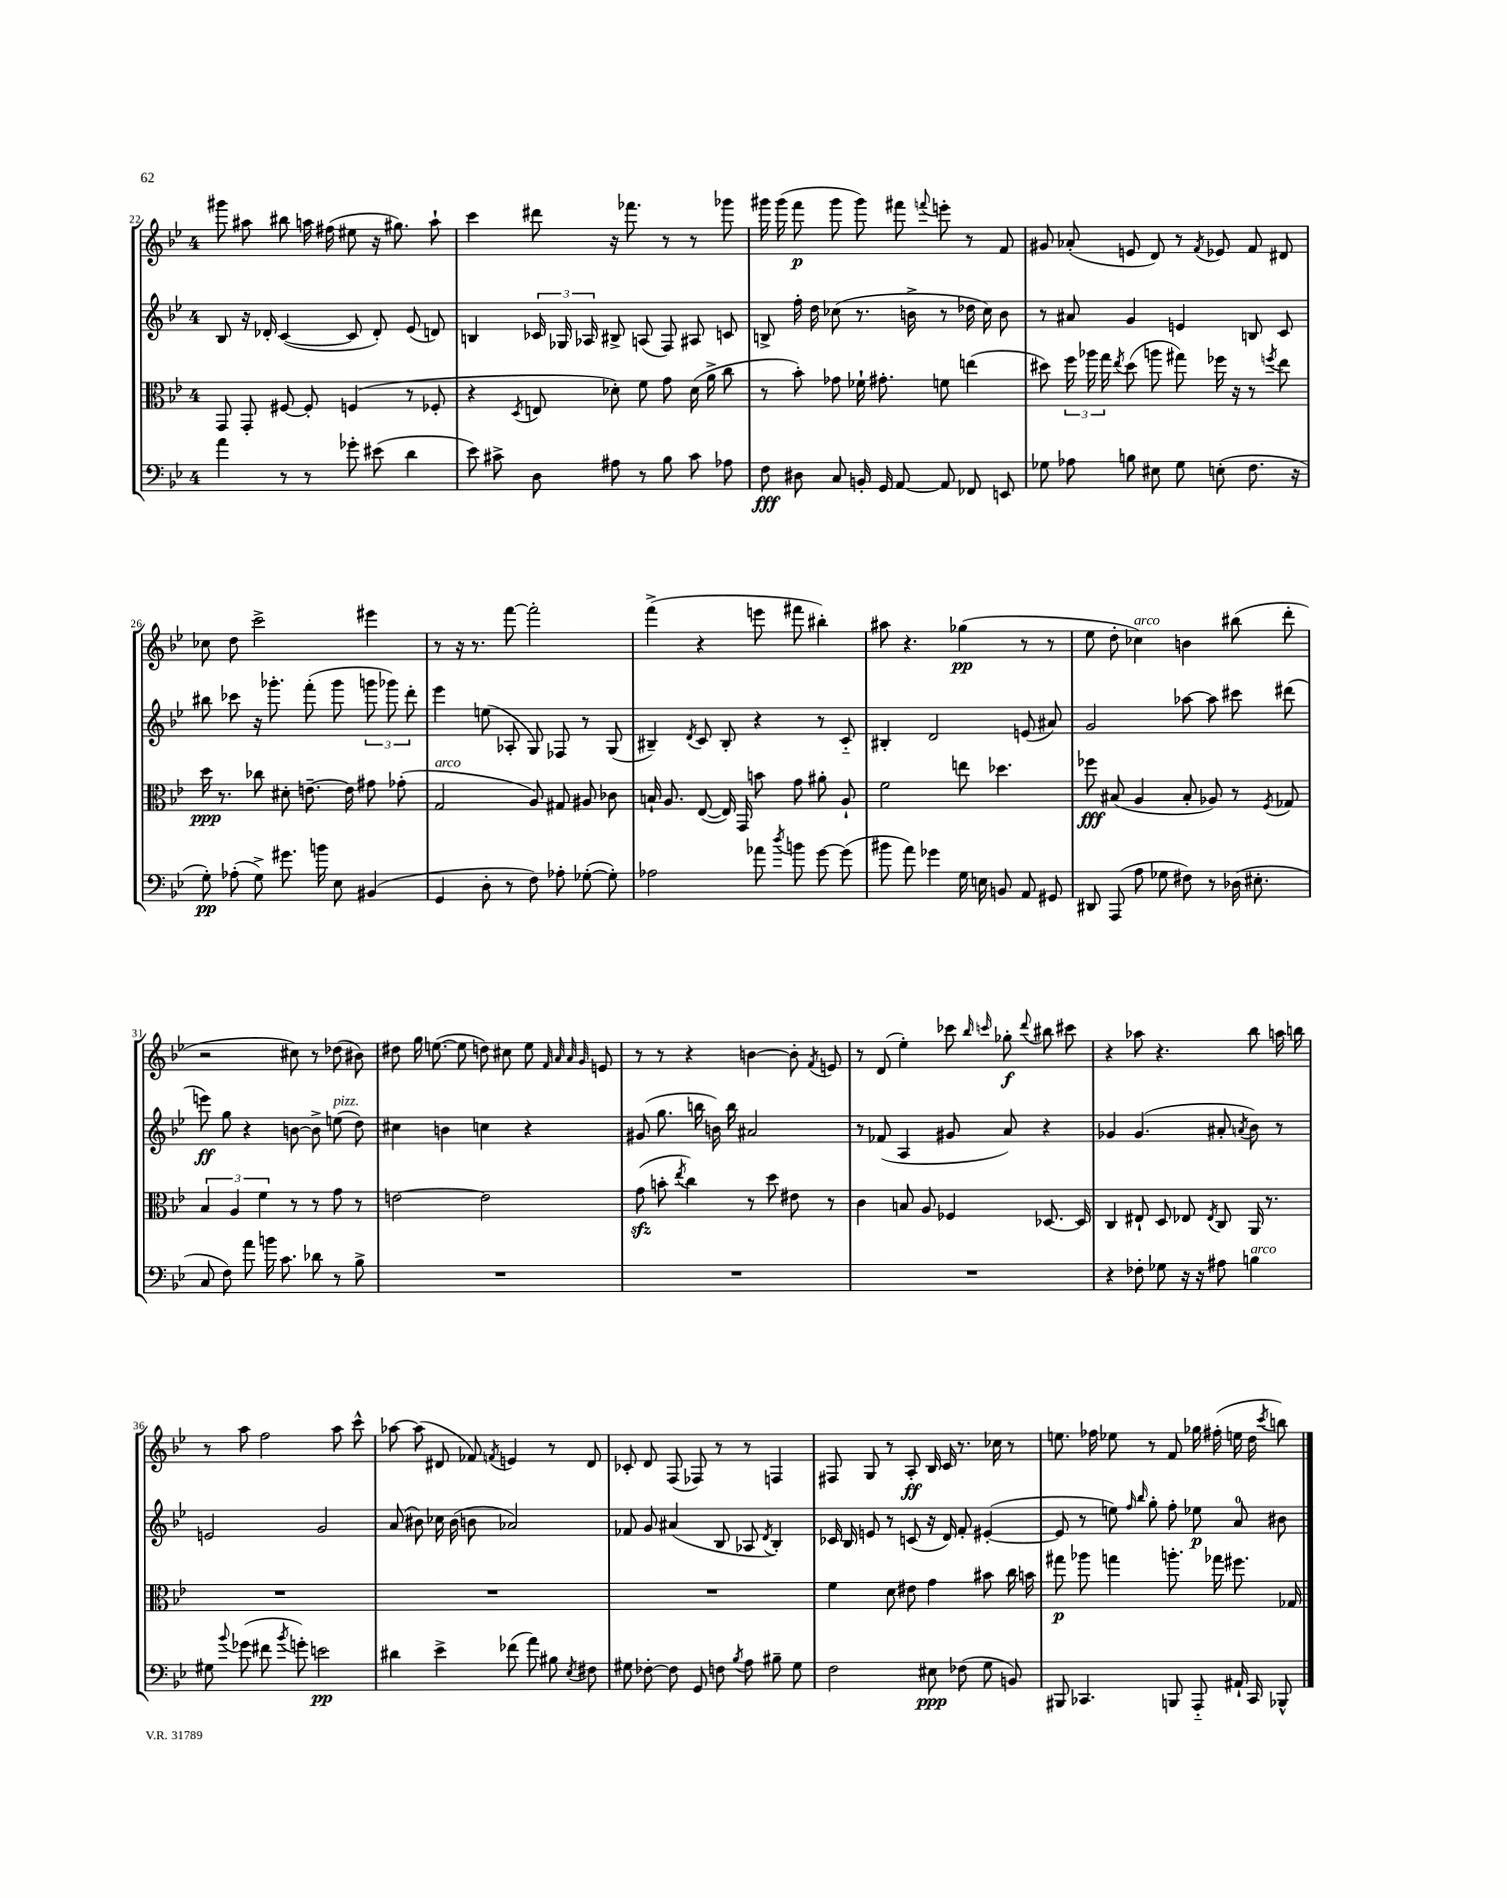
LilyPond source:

<<
\new StaffGroup <<
\new Staff = "s0" {
    \clef treble \key bes \major \once \override Staff.TimeSignature.style = #'single-digit \time 4/4
    \autoBeamOff gis'''8 ais''8 bis''8 a''16 fis''16( eis''8 r16 gis''8.) a''8-! |
    c'''4 dis'''8 r16 fes'''8. r8 r8 ges'''8 |
    gis'''16 gis'''16( f'''8\p gis'''8 gis'''8) fis'''8 \appoggiatura { f'''8 } e'''8-. r8 f'8 |
    gis'8 aes'8-.( e'8 d'8) r8 \acciaccatura { f'8 } ees'8 f'8 dis'8 |
    ces''8 d''8 c'''2-> eis'''4 |
    r8 r16 r8. f'''8~ f'''2-. |
    f'''4->( r4 e'''8 fis'''8 bis''4-.) |
    ais''8 r4. ges''4\pp( r8 r8 |
    ees''8 d''8-. ces''4^\markup { \italic "arco" }) b'4 bis''8( d'''8-. |
    r2 cis''8) r8 des''8( bis'8) |
    dis''8 g''16 e''8.~( e''8 d''8) cis''8 e''8 \grace { f'32 a'32 a'32 g'32 } e'8 |
    r8 r8 r4 b'4~ b'8-. \acciaccatura { f'8 } e'8 |
    r8 d'8( ees''4-.) ces'''8 \grace { bes''16 c'''16 } ges''8-.\f \appoggiatura { d'''8 } bis''8 cis'''8 |
    r4 aes''8 r4. bes''8 a''16 b''16 |
    r8 a''8 f''2 a''8 c'''8-^ |
    aes''8~ aes''8( dis'8 fes'8) \acciaccatura { f'8 } e'4 r8 dis'8 |
    ces'8-. d'8 f8( fes8) r8 r8 f4 |
    fis8 g8 r8 a8-.\ff bes16 c'16 r8. ces''16 r8 |
    e''8. fes''16 ees''8 r8 f'8 ges''16 fis''16-.( e''16 d''16 \acciaccatura { c'''8 } b''8) \bar "|." |
}
\new Staff = "s1" {
    \clef treble \key bes \major \once \override Staff.TimeSignature.style = #'single-digit \time 4/4
    \autoBeamOff bes8 r16 des'16-. c'4~( c'8 des'8-.) ees'8( d'8) |
    b4 \tuplet 3/2 { ces'16 ges16 aes16 } bis8-> a8( f8) ais8 c'8 |
    b8-> f''16-. d''16 ces''8( r8. b'16-> r8 des''16 ces''16) b'8 |
    r8 ais'8 g'4 e'4 b8 c'8 |
    bis''8 ces'''8 r16 ges'''8.-. f'''8-.( ges'''8 \tuplet 3/2 { g'''8 ges'''8) d'''8-. } |
    ees'''4 e''8( aes8-. g8) fes8 r8 g8( |
    bis4--) \acciaccatura { d'8 } c'8 bis8-. r4 r8 c'8-_ |
    bis4-. d'2 e'8( ais'8) |
    g'2 aes''8~ aes''8 cis'''8 dis'''8( |
    e'''8\ff) g''8 r4 b'8~ b'8-> e''8^\markup { \italic "pizz." }( d''8) |
    cis''4 b'4 c''4 r4 |
    gis'8( g''8. b''16 b'16) b''16 ais'2 |
    r8 fes'8( a4 gis'8 a'8) r4 |
    ges'4 ges'4.( ais'8-. \acciaccatura { a'8 } bes'8) r8 |
    e'2 g'2 |
    a'8( bis'8) ces''16 bis'16( b'8 aes'2) |
    fes'8 g'8 ais'4( bes8 aes8 \acciaccatura { d'8 } bes4-.) |
    ces'16 bes16 e'8 r8 c'8( r16 d'16) f'8-. eis'4~-.( |
    eis'8 r8 e''8) \grace { f''16 bes''16 } g''8-. f''8-. ees''8\p a'8-0 bis'8 \bar "|." |
}
\new Staff = "s2" {
    \clef alto \key bes \major \once \override Staff.TimeSignature.style = #'single-digit \time 4/4
    \autoBeamOff g,8 g,8-. fis8~ fis8-. f4( r8 fes8-. |
    r4 \acciaccatura { d8 } e8 des'8-.) f'8 g'8 des'16( a'16-> c''8 |
    r8 bes'8-.) ges'8 fes'16-! gis'8.-. f'8 e''4( |
    dis''8) \tuplet 3/2 { f''16 aes''16 g''16 } \acciaccatura { ees''8 } dis''8( a''8 gis''8) fes''16 r16 r8 \acciaccatura { f''8 } ees''8 |
    d''16\ppp r8. ces''8 dis'8-. e'8.~-- e'16 gis'8 ges'8-.( |
    g2^\markup { \italic "arco" } a8) gis8 ais8 ces'8 |
    b16-! a8. ees8~( ees16) g,16 b'8 g'8 ais'8-. a8-! |
    f'2 e''8 des''4. |
    fes''8\fff bis8( a4 bis8-. aes8) r8 \acciaccatura { f8 } ges8 |
    \tuplet 3/2 { bes4 a4 f'4 } r8 r8 g'8 r8 |
    e'2~ e'2 |
    g'8\sfz( b'8-. \acciaccatura { ees''8 } c''4) r8 d''8 eis'8 r8 |
    c'4 b8 a8 fes4 des8.~ des16 |
    c4 eis8-! d8 ees8 \acciaccatura { ees8 } c8 a,16 r8. |
    R1 |
    R1 |
    R1 |
    f'4 d'8 eis'8 g'4 bis'8 c''16 b'16 |
    gis''8\p aes''8 g''4 a''8.-. ges''16 fis''8. ges16 \bar "|." |
}
\new Staff = "s3" {
    \clef bass \key bes \major \once \override Staff.TimeSignature.style = #'single-digit \time 4/4
    \autoBeamOff a'4 r8 r8 ges'8-. eis'8( d'4 |
    ees'8) cis'8-> d8 ais8 r8 bes8 cis'8 aes8 |
    f8\fff dis8 c8 b,16-. g,16 a,8~ a,8 fes,8 e,8 |
    ges8 aes8 b8 eis8 ges8 e8-.( f8. r16 |
    g8-.\pp) aes8-.( g8->) gis'8. b'16 ees8 bis,4( |
    g,4 d8-. r8 f8) aes8-. ges8~-.( ges8-.) |
    aes2 aes'8 \acciaccatura { d''8 } b'8 g'8~ g'8( |
    bis'8 a'8) ges'4 g16 e16 b,8 a,8 gis,8 |
    dis,8 a,,8( a8 ges8 fis8) r8 des16( eis8.-. |
    c8 f8) a'8 b'16 c'8. des'8 r8 bes8-> |
    R1 |
    R1 |
    R1 |
    r4 fes8-. ges8 r16 r16 ais8 b4^\markup { \italic "arco" } |
    gis8 \appoggiatura { bes'8 } ges'8( fis'8 \acciaccatura { bes'8 } g'8-.) e'2\pp |
    dis'4 ees'4-> fes'8( a'8) bis8 \acciaccatura { ees8 } fis8 |
    gis8 fes8~-. fes8 g,8 f8 \acciaccatura { bes8 } a8 bis8-- gis8 |
    f2 eis8\ppp fes8( g8 b,8) |
    bis,,8 ces,4. b,,8 a,,8-_ ais,16-! ces,16 bes,,8-^ \bar "|." |
}
>>
>>
\layout { \context { \Score currentBarNumber = #22 } }
